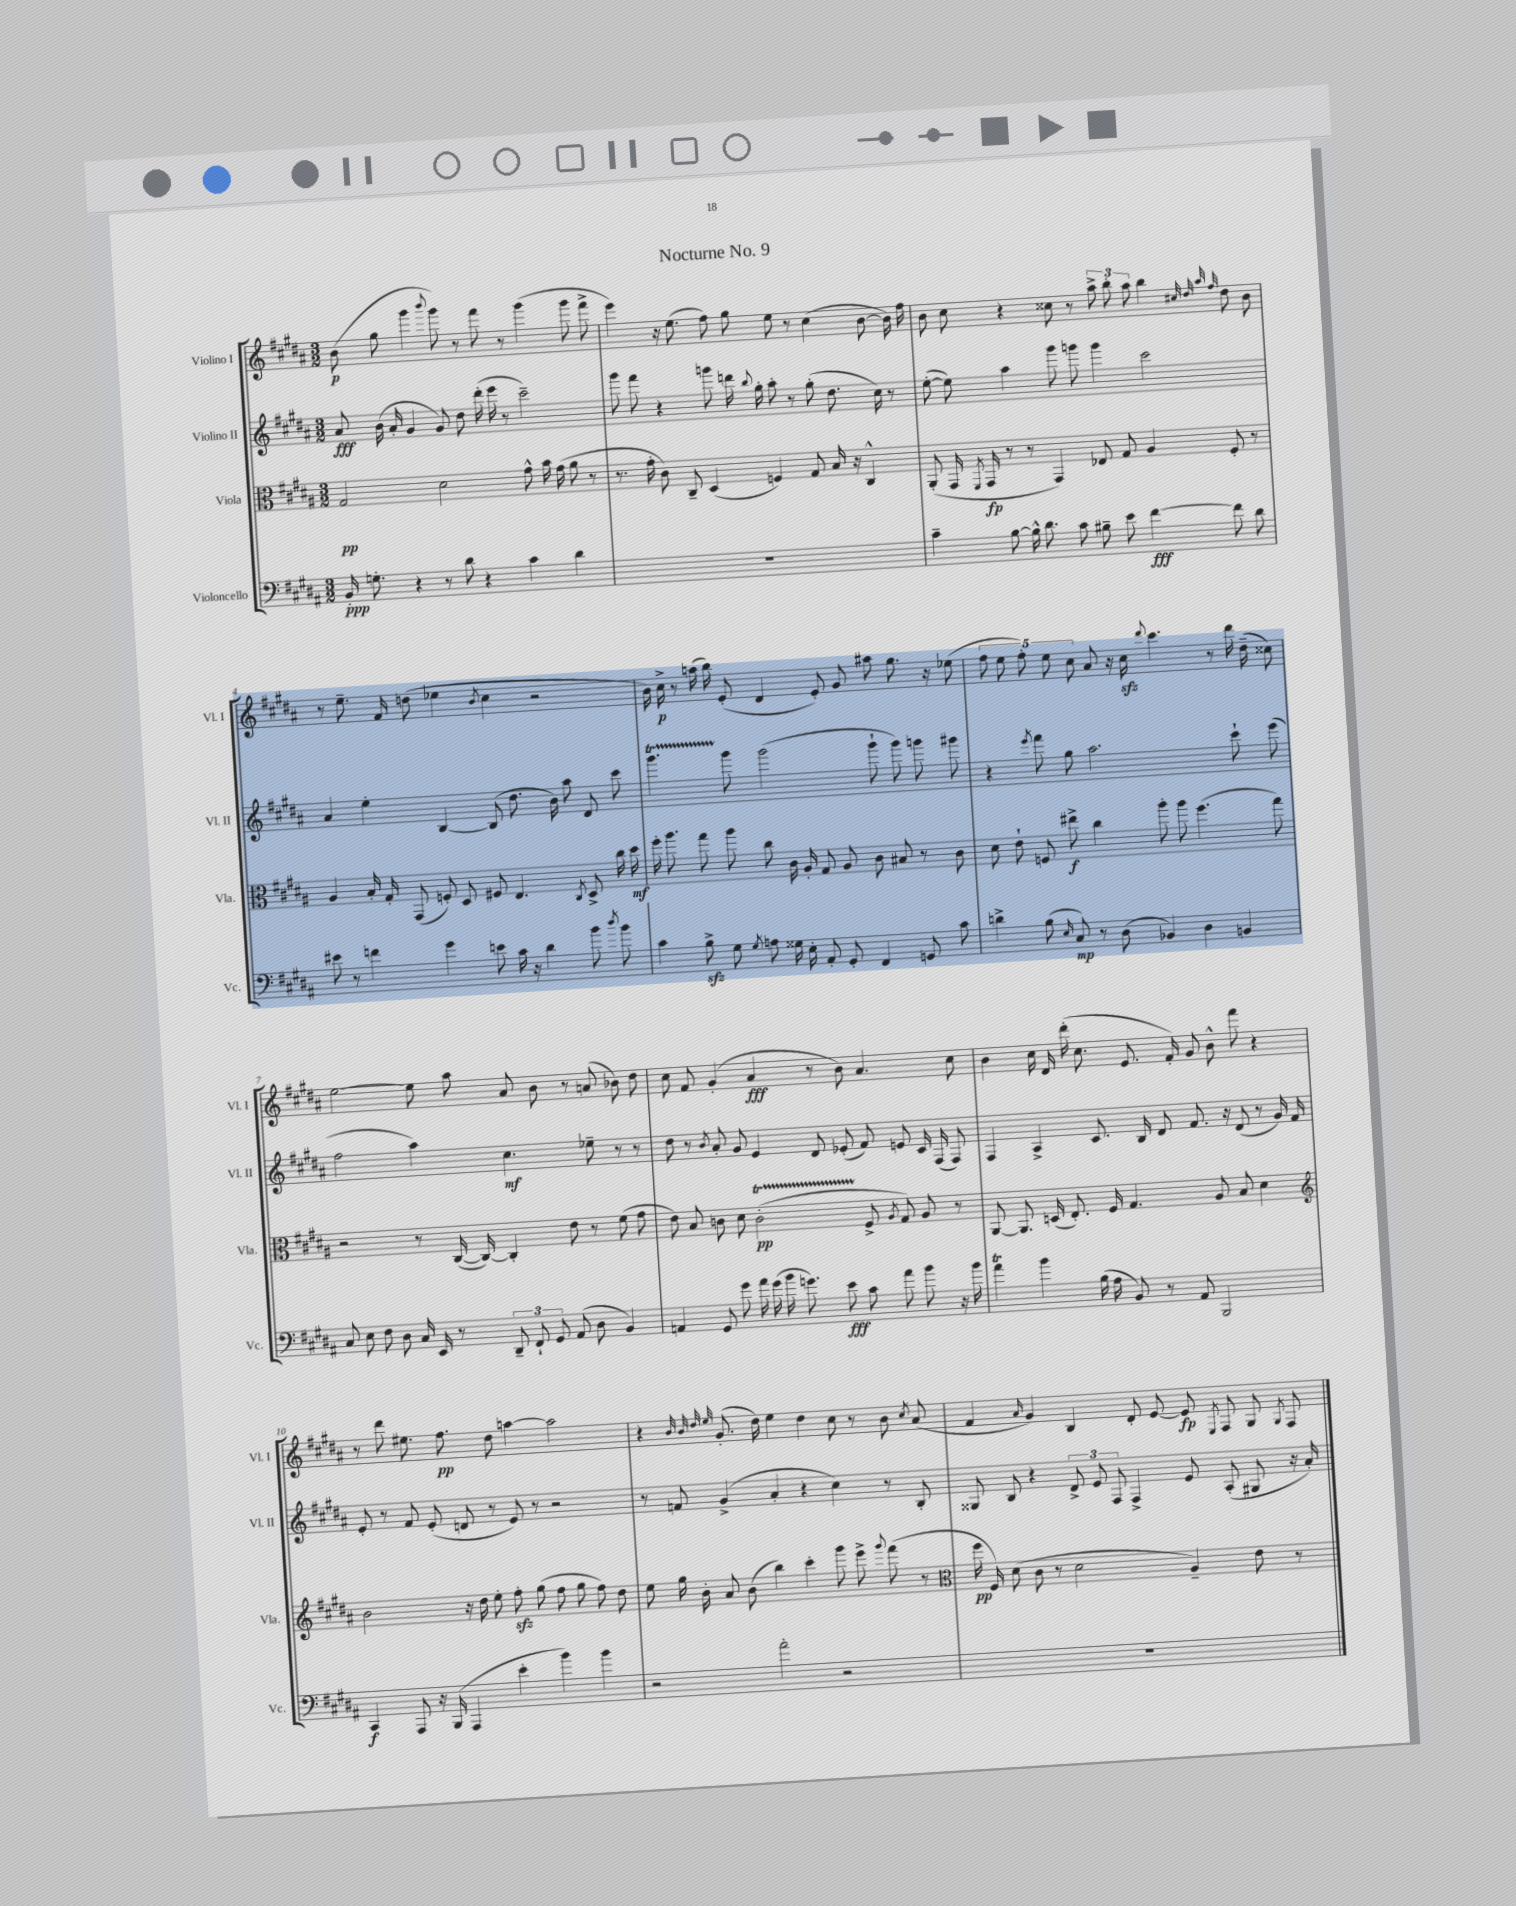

**kern	**kern	**kern	**kern
*staff4	*staff3	*staff2	*staff1
*clefF4	*clefC3	*clefG2	*clefG2
*k[f#c#g#d#a#]	*k[f#c#g#d#a#]	*k[f#c#g#d#a#]	*k[f#c#g#d#a#]
*M3/2	*M3/2	*M3/2	*M3/2
16BB'	2G#	8a#	(8b
8.G'	.	.	.
.	.	(16b	8gg#
.	.	16a#'	.
4r	.	4g#	4ggg#
.	.	.	8qqbbb
8r	2d#	8g#)	8ggg#)
8d#	.	8dd#	8r
4r	.	(16ddd#'	8fff#
.	.	16eee	.
.	.	8r	8r
4c#	8g#^^	2ccc#~)	(4ggg#
.	16b	.	.
.	(16g#	.	.
4d#	8a#	.	8ggg#
.	8r	.	8fff#^
=	=	=	=
1.r	8.r	8ggg#	4eee)
.	.	8fff#	.
.	16g#'	.	.
.	8c#)	4r	16r
.	.	.	(8.ee
.	8C#~	.	.
.	(4D#	8ggg	8ff#)
.	.	16ddd	8gg#
.	.	8qqbb	.
.	.	16gg#'	.
.	4F)	8aa#'	8ee
.	.	8r	8r
.	8G#	(8gg#'	(4cc#
.	16B	8.dd#	.
.	16r	.	.
.	4C#^^	.	[8b
.	.	16cc#)	.
.	.	8r	16b])
.	.	.	16ff#
=	=	=	=
4c#~	(8AA#'	([8ee'	8b
.	16GG#	8ee])	8cc#
.	8qFF#	.	.
.	16GG#	.	.
[8B	8r	4aa#	4r
16B^^]	8r	.	.
8.d#	.	.	.
.	4GG#)	8ggg#	8cc##
8c#	.	8ggg	8r
8B#~	8E-	4ggg	12aa#^
.	.	.	12bb'
8e	8G#	.	.
.	.	.	12aa#
[4f#	4A#	2ccc#	4bb
.	.	.	32qqcc#
.	.	.	32qqdd#
.	.	.	32qqaa#
.	.	.	32qqff#
8f#]	8F#'	.	8dd#
8d#	8r	.	8b
=	=	=	=
8e#	4A#	4a#	8r
8r	.	.	8.ee~
4f	16B'	4ee'	.
.	16G#'	.	16f#
.	(8GG#	.	(8dd
4g#	8F')	[4B	4ee-
.	8D#	.	.
.	.	.	8qb
8e	8F#	(8B]	4cc#
16c#	4.E	8.dd#	.
16r	.	.	.
4d#	.	.	2r
.	.	16b)	.
.	.	8aa#	.
.	8qC#	.	.
8b	8D#^	8d#	.
8qdd#	.	.	.
8b	16cc#	8ccc#	.
.	16dd#	.	.
=	=	=	=
4c#	16ff#'	4.ggg#	16b)
.	8.aa#	.	16cc#^
.	.	.	8r
8B^	8gg#	.	(16aa
.	.	.	16bb)
8G#	8aa#	8ggg#	(8e'
8qG#	.	.	.
8A	8cc#	(2ggg#	4d#
16G##	16c#	.	.
16E'	16A#'	.	.
8AA#'	8G#	.	8e')
8GG#'	8A#	.	8g#
4FF#	8c#	8ggg#`	8aa#
.	8B#	8ggg#)	8.gg#
8GG	8r	8ggg	.
.	.	.	16r
8c#	8c#	8ggg#	(8ee-
=	=	=	=
4d^	8d#	4r	10ff#
.	.	.	10ee
.	8e`	.	.
.	.	.	10ff#')
.	.	8qeee	.
(8B	8F	8fff#	.
.	.	.	10ee
16qqE	.	.	.
8C#)	8ee#^	8gg#	.
.	.	.	10cc#
8r	4cc#	2.aa#	8a#
(8D#	.	.	16r
.	.	.	16cc#
.	.	.	8qqddd#
4BB-)	8aa#'	.	4.ccc#
.	8aa#	.	.
4D#	(4.ff#	.	.
.	.	.	8r
4BB	.	8ccc#`	16ddd#
.	.	.	(16dd#~
.	8gg#)	(8eee	8cc##)
=	=	=	=
8C#	2r	2ff#	[2ee
8E	.	.	.
8F#	.	.	.
8D#	.	.	.
16C#	8r	4aa#)	8ee]
16EE	.	.	.
8r	([16C#	.	8aa#
.	16C#_)	.	.
12DD#~	4C#']	4.cc#	8a#
12FF#`	.	.	.
.	.	.	8b
12GG#	.	.	.
(8AA#	8e	.	8r
8D#	8r	8ee-~	(8a
4BB)	(8f#	8r	8b-)
.	8g#	8r	8dd#
=	=	=	=
4AA	8e)	8dd#	8cc#
.	8B	8r	8f#
.	.	8qb	.
8GG#	8c	8a#'	(4g#'
8g#	8d#	8g#	.
16a#	(2c'	4e	4a#
(16g#	.	.	.
16b	.	.	.
8.g)	.	.	.
.	.	8d#	8r
8e	.	(8e-'	8b)
8c#	8F#^	8f#)	4.a#
.	8qA#	.	.
8a#	8G#)	8e	.
8b	8A#	16c#	.
.	.	(16F#	.
16r	8r	8F#)	8cc#
16b	.	.	.
=	=	=	=
4a#	[8AA#	4F#	4b
.	8.AA#]	.	.
4b	.	4A#^	16cc#
.	(16D	.	16d#
.	8.E')	.	(16ddd#'
.	.	.	8.cc#
(16B	.	8.c#	.
16A#	16F#	.	.
8BB)	4.G#	.	8.e
.	.	16B	.
8r	.	8d#	.
.	.	.	16f#')
8AA#	.	8.f#	8g#
2BBB	8A#	.	8b^^
.	.	16r	.
.	8B	(8d#	8fff#
.	4d#	8r	4r
.	.	16g#)	.
.	.	16f#	.
=	=	=	=
*	*clefG2	*	*
4CC#	2b	8e'	8r
.	.	8r	8ddd#
8AAA#	.	8f#	8.ee#
16r	.	(8e'	.
(16BBB	.	.	8.ff#
4AAA#	16r	8d	.
.	16dd#	.	.
.	8ee'	8r	8dd#
4e'	8ff#'	8e)	[4aa
.	(8gg#	8r	.
4b)	8ff#	2r	2aa]
.	8gg#	.	.
4b	8ff#)	.	.
.	8dd#	.	.
=	=	=	=
2r	8ee	8r	4r
.	16gg#	8f	.
.	16b'	.	.
.	.	.	32qqb
.	.	.	32qqb
.	.	.	32qqdd#
.	.	.	32qqee
.	8a#	(4g#^	(8.g#'
.	(8b	.	.
.	.	.	16dd#)
2a#'	4bb)	4a#'	4ee
.	4ccc#'	4r	4dd#
2r	8ggg#	4cc#)	8cc#
.	8eee^	.	8r
.	8qqggg#	.	.
.	(8fff#	8r	8b
.	.	.	8qcc#
.	8r	8B'	(8a#
=	=	=	=
*	*clefC3	*	*
1.r	16ff#	8G##	4f#
.	16F#)	.	.
.	(8d#	8B	.
.	.	.	16qqa#
.	8c#	4r	4g#)
.	8r	.	.
.	2d#	12d#^	4B
.	.	12e	.
.	.	12F#	.
.	.	4F#^	8d#'
.	.	.	[8e
.	4A#~)	8e	8e]
.	.	.	8qE
.	.	(8A#'	8F#
.	8e	8G#	8G#
.	.	.	8qG#
.	8r	16r	8F#
.	.	16a#')	.
==	==	==	==
*-	*-	*-	*-
